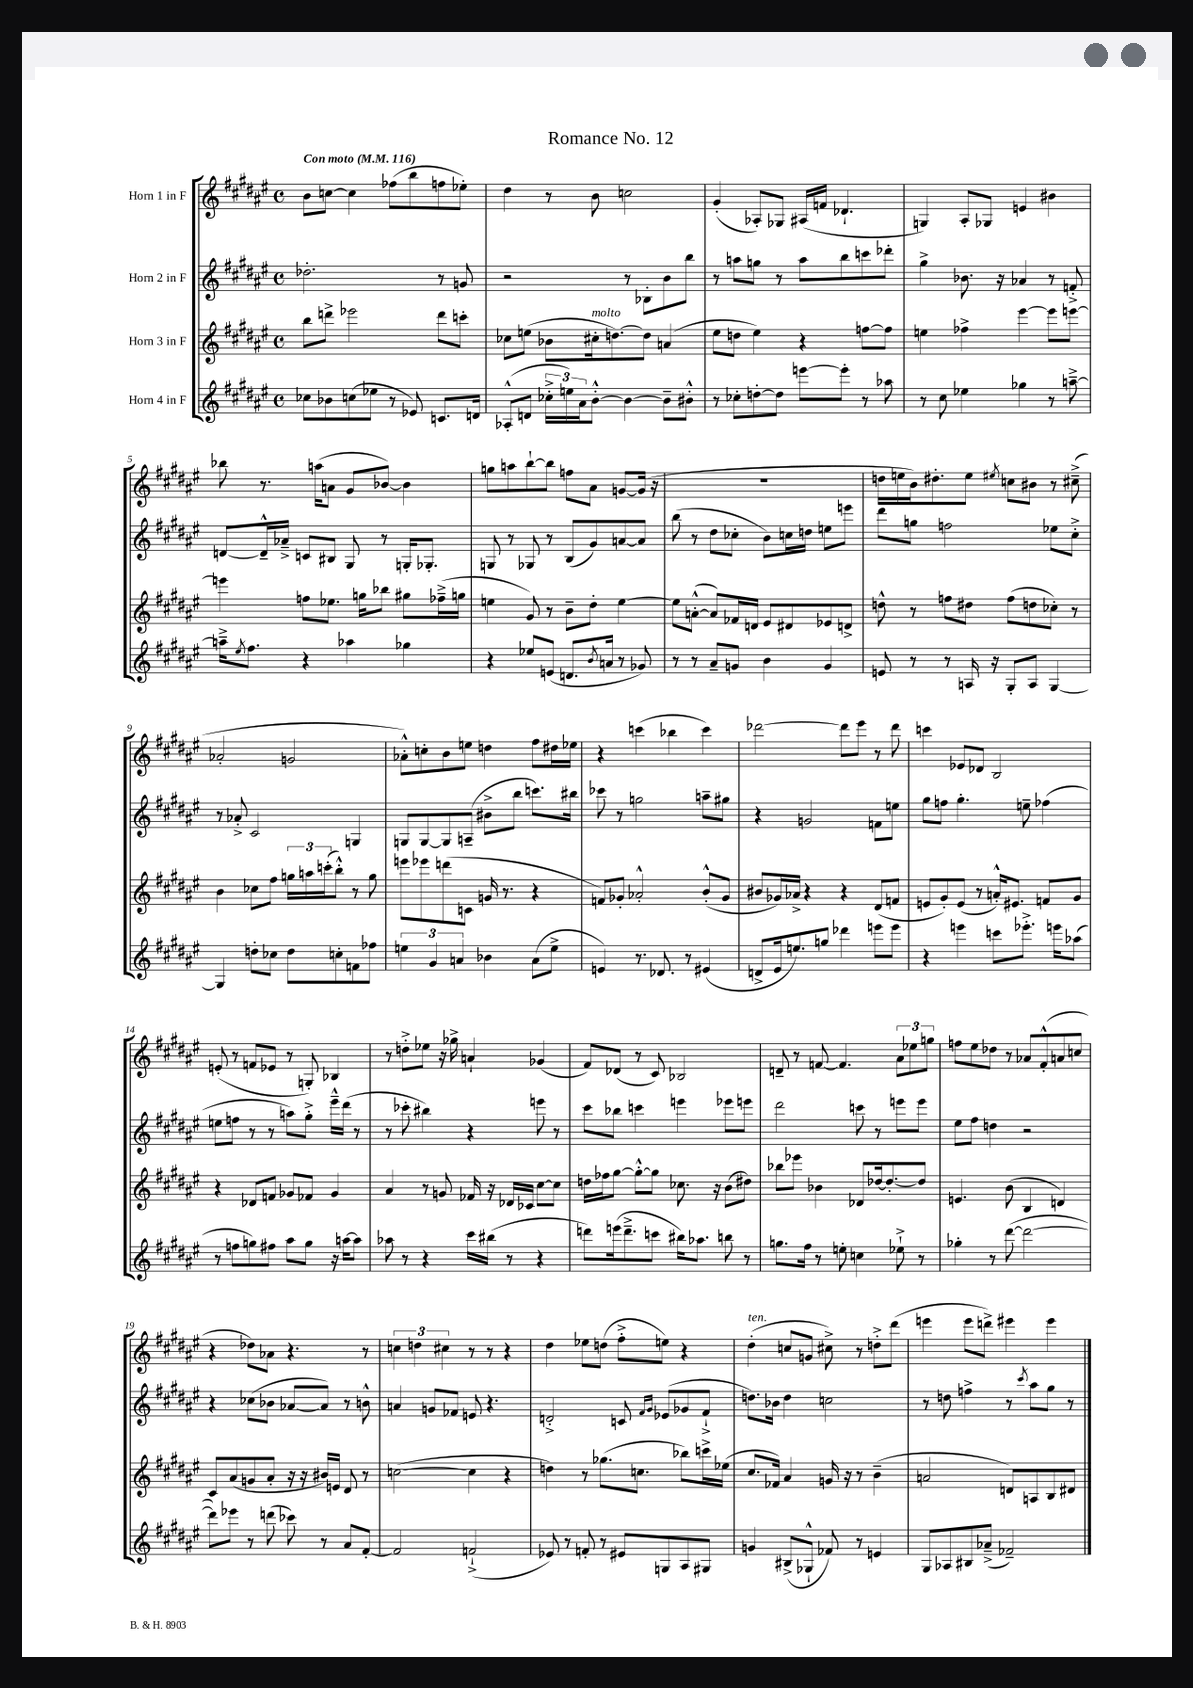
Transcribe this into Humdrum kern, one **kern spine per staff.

**kern	**kern	**kern	**kern
*staff4	*staff3	*staff2	*staff1
*clefG2	*clefG2	*clefG2	*clefG2
*k[f#c#g#d#a#e#]	*k[f#c#g#d#a#e#]	*k[f#c#g#d#a#e#]	*k[f#c#g#d#a#e#]
*M4/4	*M4/4	*M4/4	*M4/4
*met(c)	*met(c)	*met(c)	*met(c)
*MM116	*MM116	*MM116	*MM116
8cc-	8bb	2.dd-'	8b
8b-	8ddd^	.	[8cc
(8cc	2eee-	.	4cc]
8ee-	.	.	.
8r	.	.	(8ff-
8e-)	.	.	8bb
8.c	8ddd	8r	8ff
.	8ccc'	8g	8ee-')
16d	.	.	.
=	=	=	=
(8A-'^^	8cc-	2r	4dd#
8d	(8ee	.	.
24cc-'^	8b-	.	8r
24ee)	.	.	.
24a#	.	.	.
[8b'^^	16cc#'	.	8b
.	[8.dd)	.	.
4b_	.	8r	2cc
.	8dd]	8B-'	.
8b~]	(4a	8b	.
8b#'^^	.	8bb	.
=	=	=	=
8r	8ee#	8r	(4g#'
8cc-'	8dd	8aa	.
[8dd'	4ee#)	8gg	8A-')
8dd]	.	8r	8G-
[8eee	4r	8aa	(16A#
.	.	.	16f
8eee']	.	8bb	4.d-`
8r	[8ff	8ccc	.
8aa-	8ff]	8ddd-'	.
=	=	=	=
8r	4ee	4gg#^	4G)
8cc#	.	.	.
4ee-	4ff-^	8.b-	8A#'
.	.	.	8G-
.	.	16r	.
4gg-	[4eee#	4a-	4e
8r	8eee#]	8r	4b#
[8aa~^	[8eee	8f'^	.
=	=	=	=
16aa~^]	4eee]	[8d	8bb-
8qee#	.	.	.
8.ff#	.	.	.
.	.	16d~^^]	8.r
.	.	16a-~^	.
4r	8ff	8c	.
.	.	.	(16aa
.	8.ee-	8B#	8a
4aa-	.	8G#	8g#
.	16gg	.	.
.	8bb-	8r	[8b-)
4gg-	8gg#	16G'	4b-]
.	.	8.G-'	.
.	(16ff-~^	.	.
.	16gg	.	.
=	=	=	=
4r	4ee	8G	8gg
.	.	8r	8aa
8ee-	8g#)	8G-	[8bb`
(8e	8r	8r	8bb]
8.d	8b~	(8B	8ff
.	8dd#'	8g#)	8a#
8qb	.	.	.
16a	.	.	.
8r	[4ee	[8a	[8g
8g-)	.	8a]	(16g]
.	.	.	16r
=	=	=	=
8r	8ee]	(8bb	1r
8r	([8a'^^	8r	.
8a#~	8a])	8dd#	.
8g	16f-	8cc-'	.
.	16d	.	.
4b	8e#	8b)	.
.	8d#	16cc	.
.	.	16dd	.
4g	8e-	8ee	.
.	8d^	8eee	.
=	=	=	=
8e	8dd^^	8ddd#	16dd
.	.	.	16ee
8r	8r	8gg	16b)
.	.	.	8.dd#'
8r	8ff	2ff	.
16A	8dd#	.	8ee
16r	.	.	.
.	.	.	8qee#
8G#'	(8ff	.	8cc
8A	8dd	.	8b#
[4G#	8cc-')	8ee-	8r
.	8r	8cc#'^	(8cc#~^
=	=	=	=
4G#]	4b	8r	2a-'
.	.	8a-'^	.
8dd'	8cc-	2c#	.
8cc-	8ff#	.	.
8dd	24gg	.	2g
.	24aa	.	.
.	(24ccc'	.	.
8cc'	8bb'^^)	.	.
8f	8r	4G	.
8ff-	8gg	.	.
=	=	=	=
6ee	8eee	8G	8a-'^^)
.	8eee-	[8G	8cc'
6g#	.	.	.
.	(8ddd	8G]	8b
6a	.	.	.
.	8c	(8A~	8ee
4b-	16g	8b#^	4dd
.	8.r	.	.
.	.	8bb	.
(8a	4r	8.ccc)	8ff#
8ee^	.	.	16dd#
.	.	16bb#	16ee-
=	=	=	=
4e)	8f)	8ccc-	4r
.	8g-'	8r	.
8.r	2a-'^^	2gg	(4ccc
8.d-	.	.	.
.	.	.	4bb-
8r	.	.	.
(4e#	(8b'^^	8aa~	4ccc)
.	8g-	8gg#	.
=	=	=	=
8d^	8b#	4r	[2ddd-
16e#	16g-)	.	.
8.ee)	16a-^	.	.
.	4r	2g	.
8gg	.	.	.
4ddd-	4r	.	8ddd-]
.	.	.	8eee#
8eee	(8d#	8f	8r
8eee	8f	8ee	8ddd-
=	=	=	=
4r	8e	8gg#	4ccc
.	8g#')	8ff	.
4eee	(8e	4.gg#'	8e-
.	8r	.	8d-
8ccc	16a'^^)	.	2B
.	8.e#	.	.
8.eee-'^	.	8ee~	.
.	8f	(4ff-	.
16eee	.	.	.
(8aa-	8g#	.	.
=	=	=	=
8r	4r	8ee	(8e'
8ff	.	8ff	8r
8gg)	8d-	8r	8f
8ff#	8f	8r	8e-
8aa#	8g-	8aa)	8r
8gg	8f-	8gg#'^	8G')
16r	4g-	16eee#~^^	4B-
[16aa	.	(16ddd#	.
8aa]	.	8r	.
=	=	=	=
8aa-	4a#	8r	8r
8r	.	8ccc-'	8dd'^
4r	8r	4bb#)	8ee-
.	8g	.	16r
.	.	.	16gg-^
16ccc#	16f-	4r	4a`
(16bb#	16r	.	.
8r	16d-	.	.
.	16c-	.	.
4r	[8cc#	8eee	(4g-
.	8cc#]	8r	.
=	=	=	=
8ddd)	16dd	8ccc#	8f#)
.	16ff-	.	.
(16eee	[8gg#	8bb-	(8d-
8.ddd~^	.	.	.
.	8gg#'^^_	4ccc	8r
8ccc	8gg#]	.	8c#)
16bb#)	8.cc-	4eee	2B-
8.aa-	.	.	.
.	16r	.	.
8bb	(8b	8eee-	.
8r	8dd#)	8eee	.
=	=	=	=
8.gg	8bb-	2ddd#	8d~
.	8eee-	.	8r
16ff#	.	.	.
8r	4b-	.	[8f
8ee'	.	.	4.f]
4cc	8d-	8ccc	.
.	[16dd-	8r	.
.	8.dd-'_	.	.
8ee-`^	.	8eee	12a#
.	.	.	12ee-
8r	8dd-]	8eee	.
.	.	.	12gg
=	=	=	=
4gg-'	4.e	8ee#	8ff
.	.	8ff#	8ee#
8r	.	4dd	8dd-
([8ddd#	(8b	.	8r
2ddd#_	4B	2r	8a-
.	.	.	(8f#'^^
.	4d)	.	8a
.	.	.	8cc
=	=	=	=
8ddd#])	8c#	4r	4r
8eee-	(8a#	.	.
8r	8g	(8cc-	8dd-)
(8ddd	8a#'	8b-	8a-
8ccc-)	16r	[8a-	4.r
.	16r	.	.
8r	16b#)	8a-])	.
.	16e	.	.
8a#	8d#	8r	.
[8f#'	8r	8b^^	8r
=	=	=	=
2f#]	([2cc	4a	6cc
.	.	.	6dd
.	.	8g	.
.	.	.	6cc#
.	.	8f-	.
(2f`^	4cc]	8e	8r
.	.	4.r	8r
.	4r	.	4r
=	=	=	=
8e-)	4dd)	2d'^	4dd#
8r	.	.	.
8f'	8r	.	8ee-
8r	(8.gg-	.	(8dd
8e#	.	8c	8ff#'^
.	8.cc	.	.
.	.	16qqf#	.
.	.	16qqg#	.
8G	.	(8e-	8ee)
8A#	8bb-)	8g-	4r
8G#	16ccc^	8f#`^	.
.	(16ee-	.	.
=	=	=	=
4g	8.cc#	8.dd)	(4dd#'
.	16f-)	16b-	.
(8B#^	4a#	4dd	8cc
8G-`^^	.	.	8g
8f-)	16g	2cc	8cc#^)
.	16r	.	.
8r	8r	.	8r
4e	(4b~	.	8dd'^
.	.	.	(8ddd#
=	=	=	=
8G#	2a	8r	4eee
8A-	.	8dd	.
8B#	.	4ff^	8eee
(8a-~^	.	.	8ddd^)
2f-~)	8d)	8r	4eee#
.	.	8qccc#	.
.	8A	8aa#	.
.	8B	8gg#	4eee#
.	8d#	8r	.
==	==	==	==
*-	*-	*-	*-
